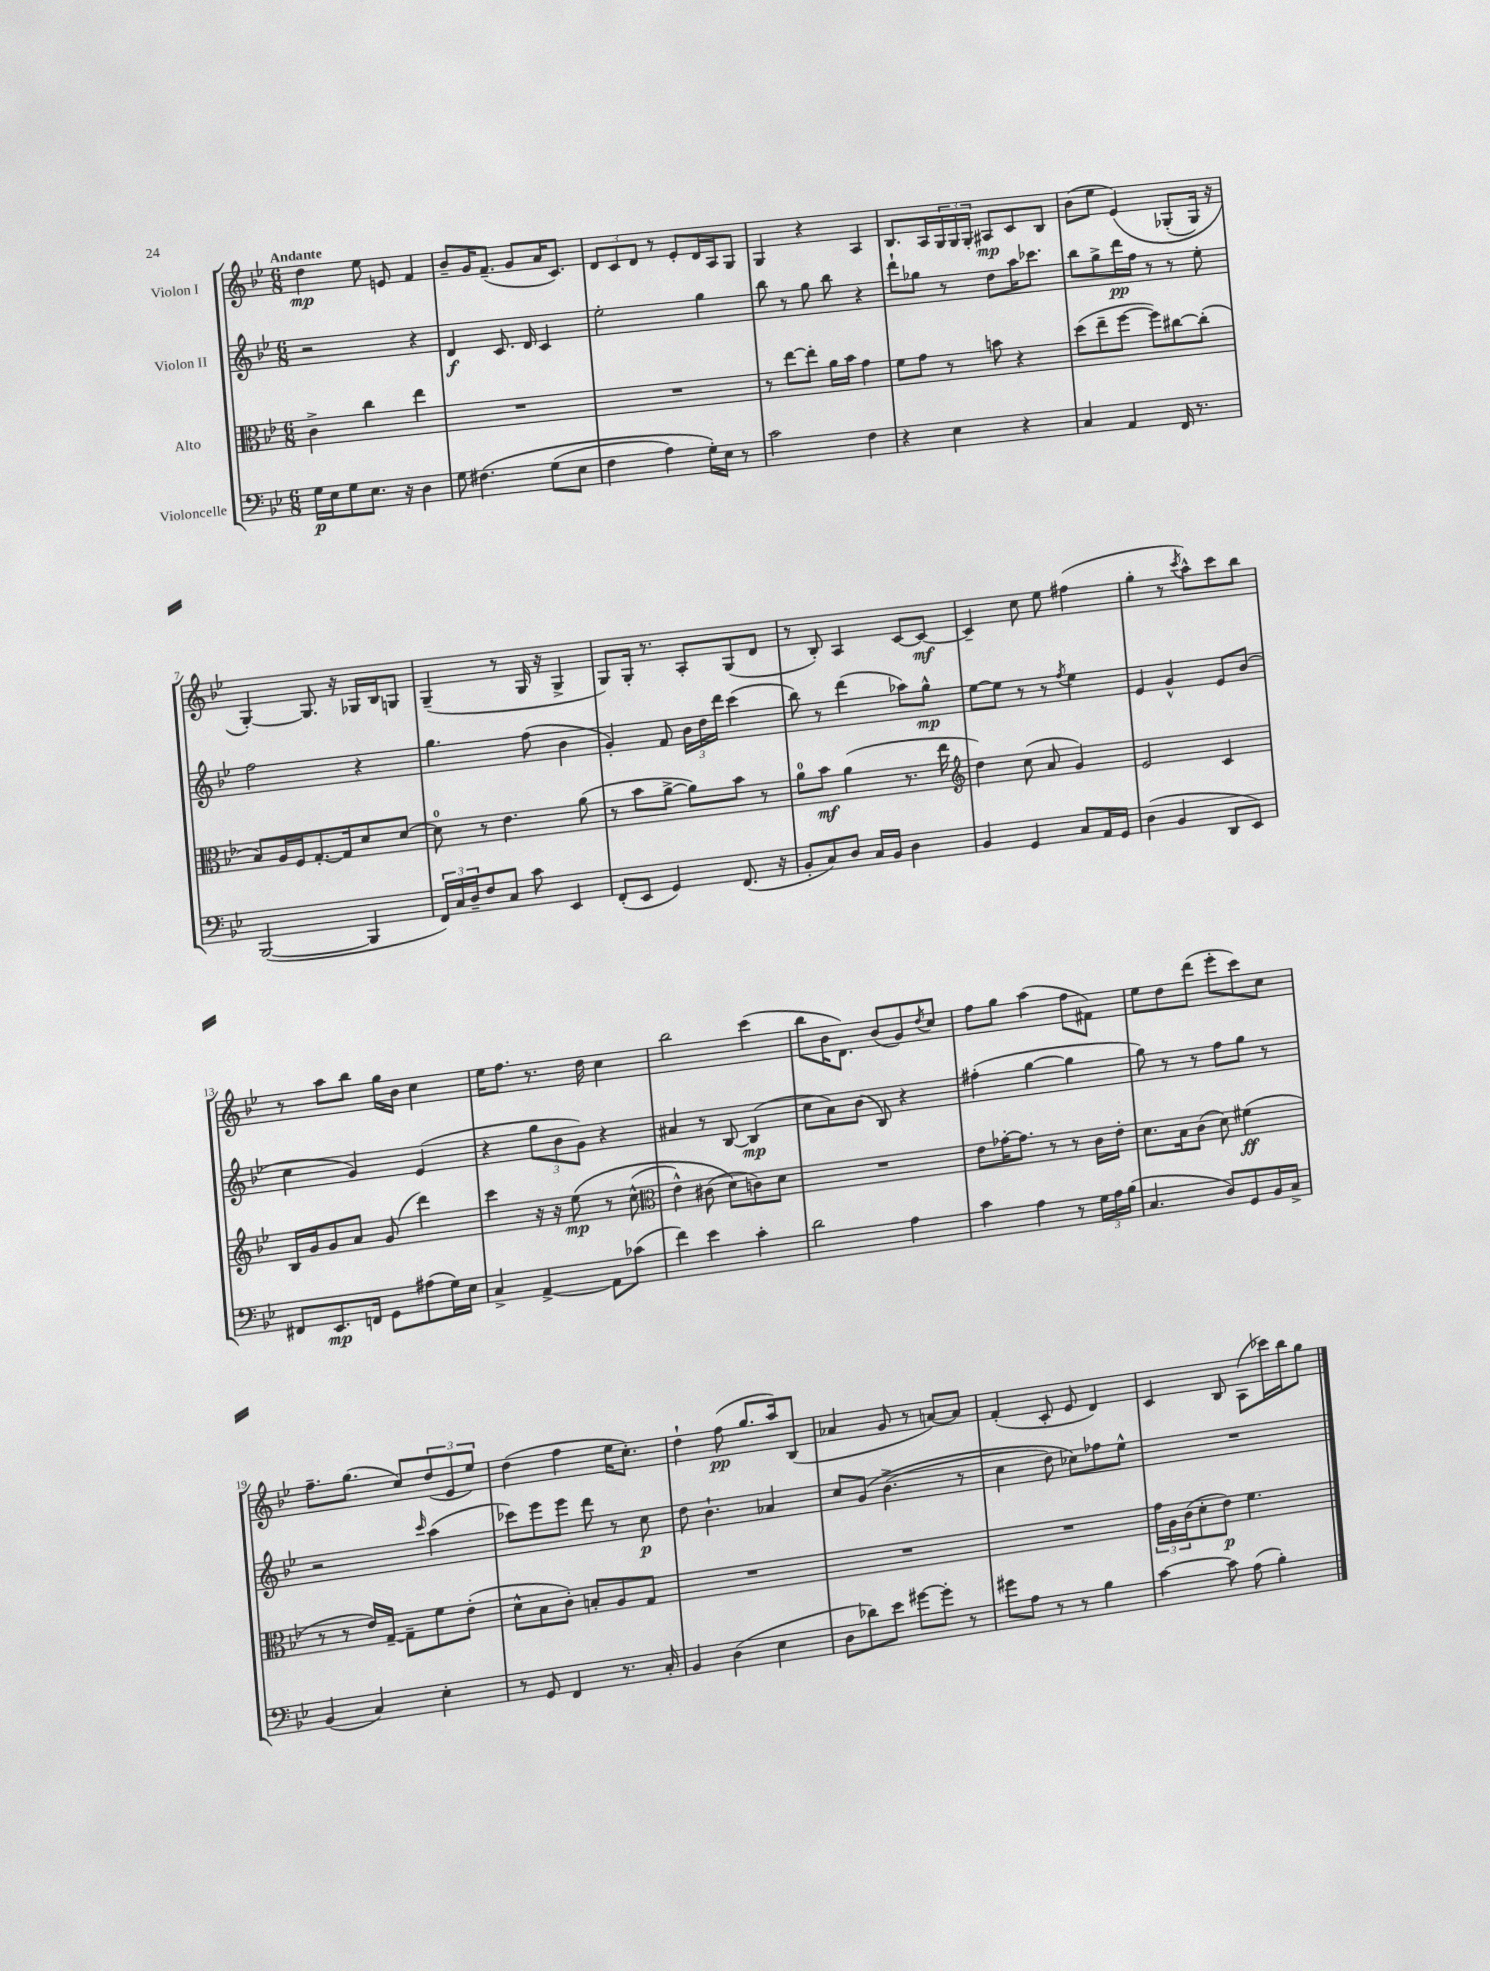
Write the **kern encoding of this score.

**kern	**kern	**kern	**kern
*staff4	*staff3	*staff2	*staff1
*clefF4	*clefC3	*clefG2	*clefG2
*k[b-e-]	*k[b-e-]	*k[b-e-]	*k[b-e-]
*M6/8	*M6/8	*M6/8	*M6/8
16G	4c^	2r	4dd
16E-	.	.	.
8G	.	.	.
8.E-	4cc	.	8ee-
.	.	.	8e
16r	.	.	.
4D	4ee-	4r	4f
=	=	=	=
8G	2.r	4d	8b-~
&(4.F#	.	.	16g
.	.	.	(8.f~
.	.	8.c	.
.	.	.	8g
.	.	16d	.
(8G	.	4c	16a
.	.	.	8.c)
8E-	.	.	.
=	=	=	=
4F	2.r	2ee-'	12d
.	.	.	12c
.	.	.	12d
4A)	.	.	8r
.	.	.	8e-'
16G'&)	.	4gg	16d
16E-	.	.	16A
8r	.	.	8G
=	=	=	=
2c	8r	8bb-	4G
.	[8ee-	8r	.
.	8ee-']	8gg	4r
.	16a	8bb-	.
.	16b-	.	.
4F	4g	4r	4A
=	=	=	=
4r	8f	8ddd`	8.B-
.	8g	8gg-	.
.	.	.	16A
4E-	8r	8r	24G
.	.	.	24G
.	.	.	24G'
.	8b	8dd	8A#
4r	4r	16aa	8c
.	.	8.ccc-	.
.	.	.	8B-
=	=	=	=
4C	(8dd	8bb-	(8b-
.	8ee-~	8gg^	8ee-
4AA	[8ff	16ddd	&(4e-)
.	.	16ff	.
.	8ff])	8r	.
16FF	[8cc#	8r	(8G-'
8.r	.	.	.
.	(8cc#']	8ee-'	16G-)
.	.	.	16r
=	=	=	=
([2BBB-	8B-)	2ff	[4G'&)
.	16A	.	.
.	16F	.	.
.	[8.G'	.	8.G]
.	16G]	.	16r
4BBB-]	8d	4r	16G-
.	.	.	16B-
.	[8d	.	8G
=	=	=	=
24FF)	8d]	4.gg	(4G~
24C	.	.	.
24D~	.	.	.
8F	8r	.	.
8C	4.e-	.	8r
8c	.	(8ff	16G
.	.	.	16r
4EE-	.	4b-	4G^
.	(8a	.	.
=	=	=	=
(8FF'	8r	4g')	8G)
8EE-	8b-	.	16G'
.	.	.	8.r
4GG)	[8a^	8f	.
.	8a])	24b-	8A'
.	.	24dd	.
.	.	24ddd	.
(8.FF	8b-	(4ccc	(8G
.	8r	.	8d
16r	.	.	.
=	=	=	=
8BB-'	8a	8bb-)	8r
8C)	8b-	8r	8B-')
8D	(4a	(4ddd	4A
16C	.	.	.
16BB-	.	.	.
4D	8.r	8aa-)	[8c
.	.	8gg^^	8c_
.	16ee-	.	.
=	=	=	=
*	*clefG2	*	*
4BB-	4dd)	[8ee-	4c~]
.	.	8ee-]	.
4GG	(8cc	8r	8cc
.	8a	8r	8ee-
.	.	8qff	.
8C	4g)	4ee-	(4ff#
16AA	.	.	.
16GG	.	.	.
=	=	=	=
(4D	2e-	4e-	4gg'
4BB-	.	4g^^	8r
.	.	.	8qccc
.	.	.	8aa^^)
8DD	4c	8e-	8ccc
8EE-)	.	(8b-	8bb-
=	=	=	=
8FF#	16B-	4cc	8r
.	16g	.	.
8.EE-	8g	.	8aa
.	8a	4g)	8bb-
16FF	.	.	.
8GG	(8g	.	16gg
.	.	.	16b-
(8A#	4ddd)	(4e-	4cc
16G)	.	.	.
16E-	.	.	.
=	=	=	=
4C^	4ccc	4r	16ee-
.	.	.	8.ff
[4AA^	16r	12gg	8.r
.	16r	.	.
.	.	12b-	.
.	&(8ee-	.	.
.	.	12g)	.
.	.	.	16dd
8AA]	8r	4r	4cc
(8c-	(8cc^^	.	.
=	=	=	=
*	*clefC3	*	*
4f)	4e-^^)	4a#	2bb-
4e-	(8c#	8r	.
.	8d&)	[8B-	.
4c'	8c)	(4B-]	(4ccc
.	8d	.	.
=	=	=	=
2d	2.r	8cc	8bb-
.	.	8a)	16b-
.	.	.	8.d)
.	.	(8b-	.
.	.	8B-)	(8b-
4A	.	4r	8g)
.	.	.	8qdd
.	.	.	8cc
=	=	=	=
4c	8e-	(4ff#'	8ff
.	[16g-'	.	8gg
.	8.g-]	.	.
4A	.	[4gg	(4aa
.	8r	.	.
8r	8r	4gg]	8ff
24G	16c	.	8f#)
24A	.	.	.
.	16e-'	.	.
(24B-	.	.	.
=	=	=	=
4.C	8.d	8gg)	8ee-
.	.	8r	8dd
.	16B-	.	.
.	(8c	8r	(8ddd
8D)	8d)	8ff	8eee-'
8GG	(4f#	8gg	8ccc)
16BB-	.	8r	8cc
16C^	.	.	.
=	=	=	=
(4BB-	8r	2r	8.ff~
.	8r	.	.
.	.	.	(8.gg
4C)	16e-)	.	.
.	[16G~	.	.
.	8G~]	.	8cc)
.	.	16qqccc	.
4E-'	8f	(4aa	(12dd
.	.	.	12e-
.	(8e-'	.	.
.	.	.	12ee-)
=	=	=	=
8r	8d^^	8ccc-)	(4dd
8GG	8B-	8eee-	.
4FF	8c')	8eee-	4ff
.	8B'	8ddd	.
8.r	8A	8r	16ee-
.	.	.	8.cc')
.	8G	8cc	.
16C'	.	.	.
=	=	=	=
4BB-	2.r	8dd	4dd`
.	.	4.b-`	.
(4D	.	.	(8ff
.	.	.	8.gg
4E-	.	4a-	.
.	.	.	16aa)
.	.	.	(8B-
=	=	=	=
8D	2.r	8cc	4a-
8d-)	.	&(8g	.
8e-	.	(4.b-^	8g
[8g#	.	.	8r
8g#']	.	.	[8a)
8r	.	8r	8a]
=	=	=	=
8g#	2.r	4cc	(4f'
8A	.	.	.
8r	.	8dd)	8c'
8r	.	8cc-&)	8e-
4B-	.	8ff-	4d)
.	.	8ee-^^	.
=	=	=	=
[4c	24g	2.r	4c
.	24A	.	.
.	(24c	.	.
.	8d'	.	.
8c]	8e-)	.	8B-
(8A	4.f	.	(8A
4B-')	.	.	16ccc-)
.	.	.	16bb-
.	.	.	8gg
==	==	==	==
*-	*-	*-	*-
